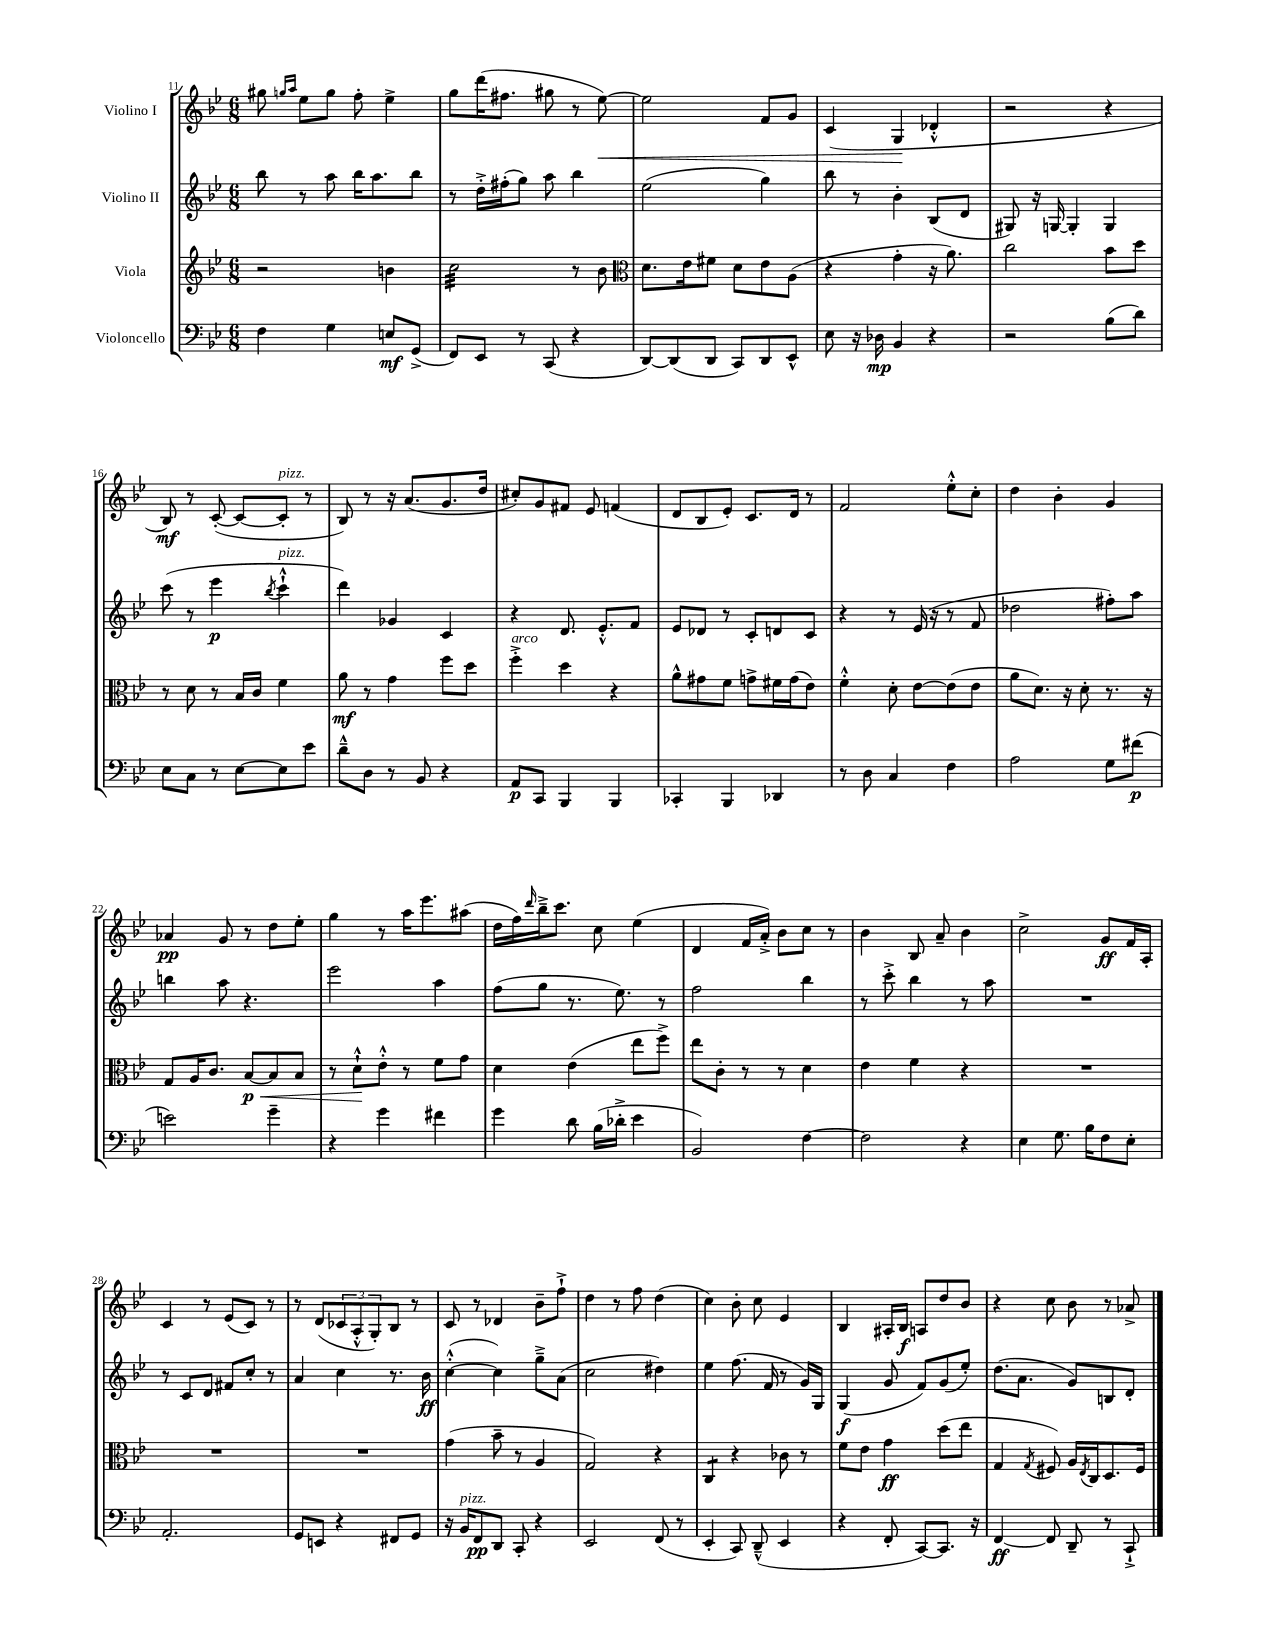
<<
\new StaffGroup <<
\new Staff = "s0" \with { instrumentName = "Violino I" } {
    \clef treble \key bes \major \numericTimeSignature \time 6/8
    gis''8 \grace { g''16 a''16 } ees''8 g''8 f''8-. ees''4-> |
    g''8 d'''16( fis''8. gis''8 r8 ees''8~\<) |
    ees''2 f'8 g'8 |
    c'4( g4\! des'4-.-^ |
    r2 r4 |
    bes8\mf) r8 c'8~-.( c'8~ c'8-.^\markup { \italic "pizz." } r8 |
    bes8) r8 r16 a'8.( g'8. d''16 |
    cis''8-.) g'8 fis'8 ees'8 f'4( |
    d'8 bes8 ees'8-.) c'8. d'16 r8 |
    f'2 ees''8-.-^ c''8-. |
    d''4 bes'4-. g'4 |
    aes'4\pp g'8 r8 d''8 ees''8-. |
    g''4 r8 a''16 ees'''8. ais''8( |
    d''16 f''16) \grace { d'''16 } bes''16---> c'''8. c''8 ees''4( |
    d'4 f'16 a'16-.->) bes'8 c''8 r8 |
    bes'4 bes8 a'8-- bes'4 |
    c''2-> g'8\ff f'16 a16-. |
    c'4 r8 ees'8( c'8) r8 |
    r8 d'8( \tuplet 3/2 { ces'8 a8-.-^ g8-.) } bes8 r8 |
    c'8 r8 des'4 bes'8-- f''8-!-> |
    d''4 r8 f''8 d''4( |
    c''4) bes'8-. c''8 ees'4 |
    bes4 ais16-. bes16\f a8 d''8 bes'8 |
    r4 c''8 bes'8 r8 aes'8-> \bar "|." |
}
\new Staff = "s1" \with { instrumentName = "Violino II" } {
    \clef treble \key bes \major \numericTimeSignature \time 6/8
    bes''8 r8 a''8 bes''16 a''8. bes''8 |
    r8 d''16-.-> fis''16-.( g''8) a''8 bes''4 |
    ees''2( g''4) |
    bes''8 r8 bes'4-. bes8( d'8 |
    gis8) r16 g16~ g4-. g4 |
    c'''8( r8 ees'''4\p \acciaccatura { bes''8 } c'''4-!-^^\markup { \italic "pizz." } |
    d'''4) ges'4 c'4 |
    r4 d'8. ees'8.-.-^ f'8 |
    ees'8 des'8 r8 c'8-. d'8 c'8 |
    r4 r8 ees'16( r16 r8 f'8 |
    des''2 fis''8-.) a''8 |
    b''4 a''8 r4. |
    ees'''2 a''4 |
    f''8( g''8 r8. ees''8.) r8 |
    f''2 bes''4 |
    r8 c'''8-.-> bes''4 r8 a''8 |
    R2. |
    r8 c'8 d'8 fis'8 c''8-. r8 |
    a'4 c''4 r8. bes'16\ff |
    c''4~-.-^( c''4) g''8---> a'8( |
    c''2 dis''4) |
    ees''4 f''8.( f'16 r8 g'16) g16 |
    g4\f( g'8 f'8) g'8( ees''8-.) |
    d''8.( a'8. g'8) b8 d'8-. \bar "|." |
}
\new Staff = "s2" \with { instrumentName = "Viola" } {
    \clef treble \key bes \major \numericTimeSignature \time 6/8
    r2 b'4 |
    c''2:32 r8 bes'8 |
    \clef alto d'8. ees'16 fis'8 d'8 ees'8 a8( |
    r4 g'4-. r16 a'8.) |
    c''2 bes'8 d''8 |
    r8 d'8 r8 bes16 c'16 f'4 |
    a'8\mf r8 g'4 f''8 d''8 |
    f''4-.->^\markup { \italic "arco" } d''4 r4 |
    a'8-^ gis'8 f'8 g'8-> fis'16 g'16( ees'8) |
    f'4-.-^ d'8-. ees'8~ ees'8( ees'8 |
    a'8 d'8.) r16 d'8-. r8. r16 |
    g8 a16 c'8. bes8~\p\< bes8 bes8 |
    r8 d'8-!-^\! ees'8-.-^ r8 f'8 g'8 |
    d'4 ees'4( ees''8 f''8->) |
    ees''8 c'8-. r8 r8 d'4 |
    ees'4 f'4 r4 |
    R2. |
    R2. |
    R2. |
    g'4( bes'8-- r8 a4 |
    g2) r4 |
    c4:8 r4 ces'8 r8 |
    f'8 ees'8 g'4\ff d''8( ees''8 |
    g4 \acciaccatura { g8 } fis8) a16 \acciaccatura { ees8 } c16 d8. fis16 \bar "|." |
}
\new Staff = "s3" \with { instrumentName = "Violoncello" } {
    \clef bass \key bes \major \numericTimeSignature \time 6/8
    f4 g4 e8\mf g,8->( |
    f,8) ees,8 r8 c,8( r4 |
    d,8~) d,8( d,8 c,8) d,8 ees,8-^ |
    ees8 r16 des16\mp bes,4 r4 |
    r2 bes8( d'8) |
    ees8 c8 r8 ees8~ ees8 ees'8 |
    d'8---^ d8 r8 bes,8 r4 |
    a,8\p c,8 bes,,4 bes,,4 |
    ces,4-. bes,,4 des,4 |
    r8 d8 c4 f4 |
    a2 g8 fis'8\p( |
    e'2) g'4-- |
    r4 g'4 fis'4 |
    g'4 d'8 bes16( des'16-.-> ees'4 |
    bes,2) f4~ |
    f2 r4 |
    ees4 g8. bes16 f8 ees8-. |
    a,2.-. |
    g,8 e,8 r4 fis,8 g,8 |
    r16 bes,16^\markup { \italic "pizz." } f,8\pp d,8 c,8-. r4 |
    ees,2 f,8( r8 |
    ees,4-. c,8) d,8---^( ees,4 |
    r4 f,8-. c,8~) c,8. r16 |
    f,4~\ff f,8 d,8-- r8 c,8-!-> \bar "|." |
}
>>
>>
\layout { \context { \Score currentBarNumber = #11 } }
